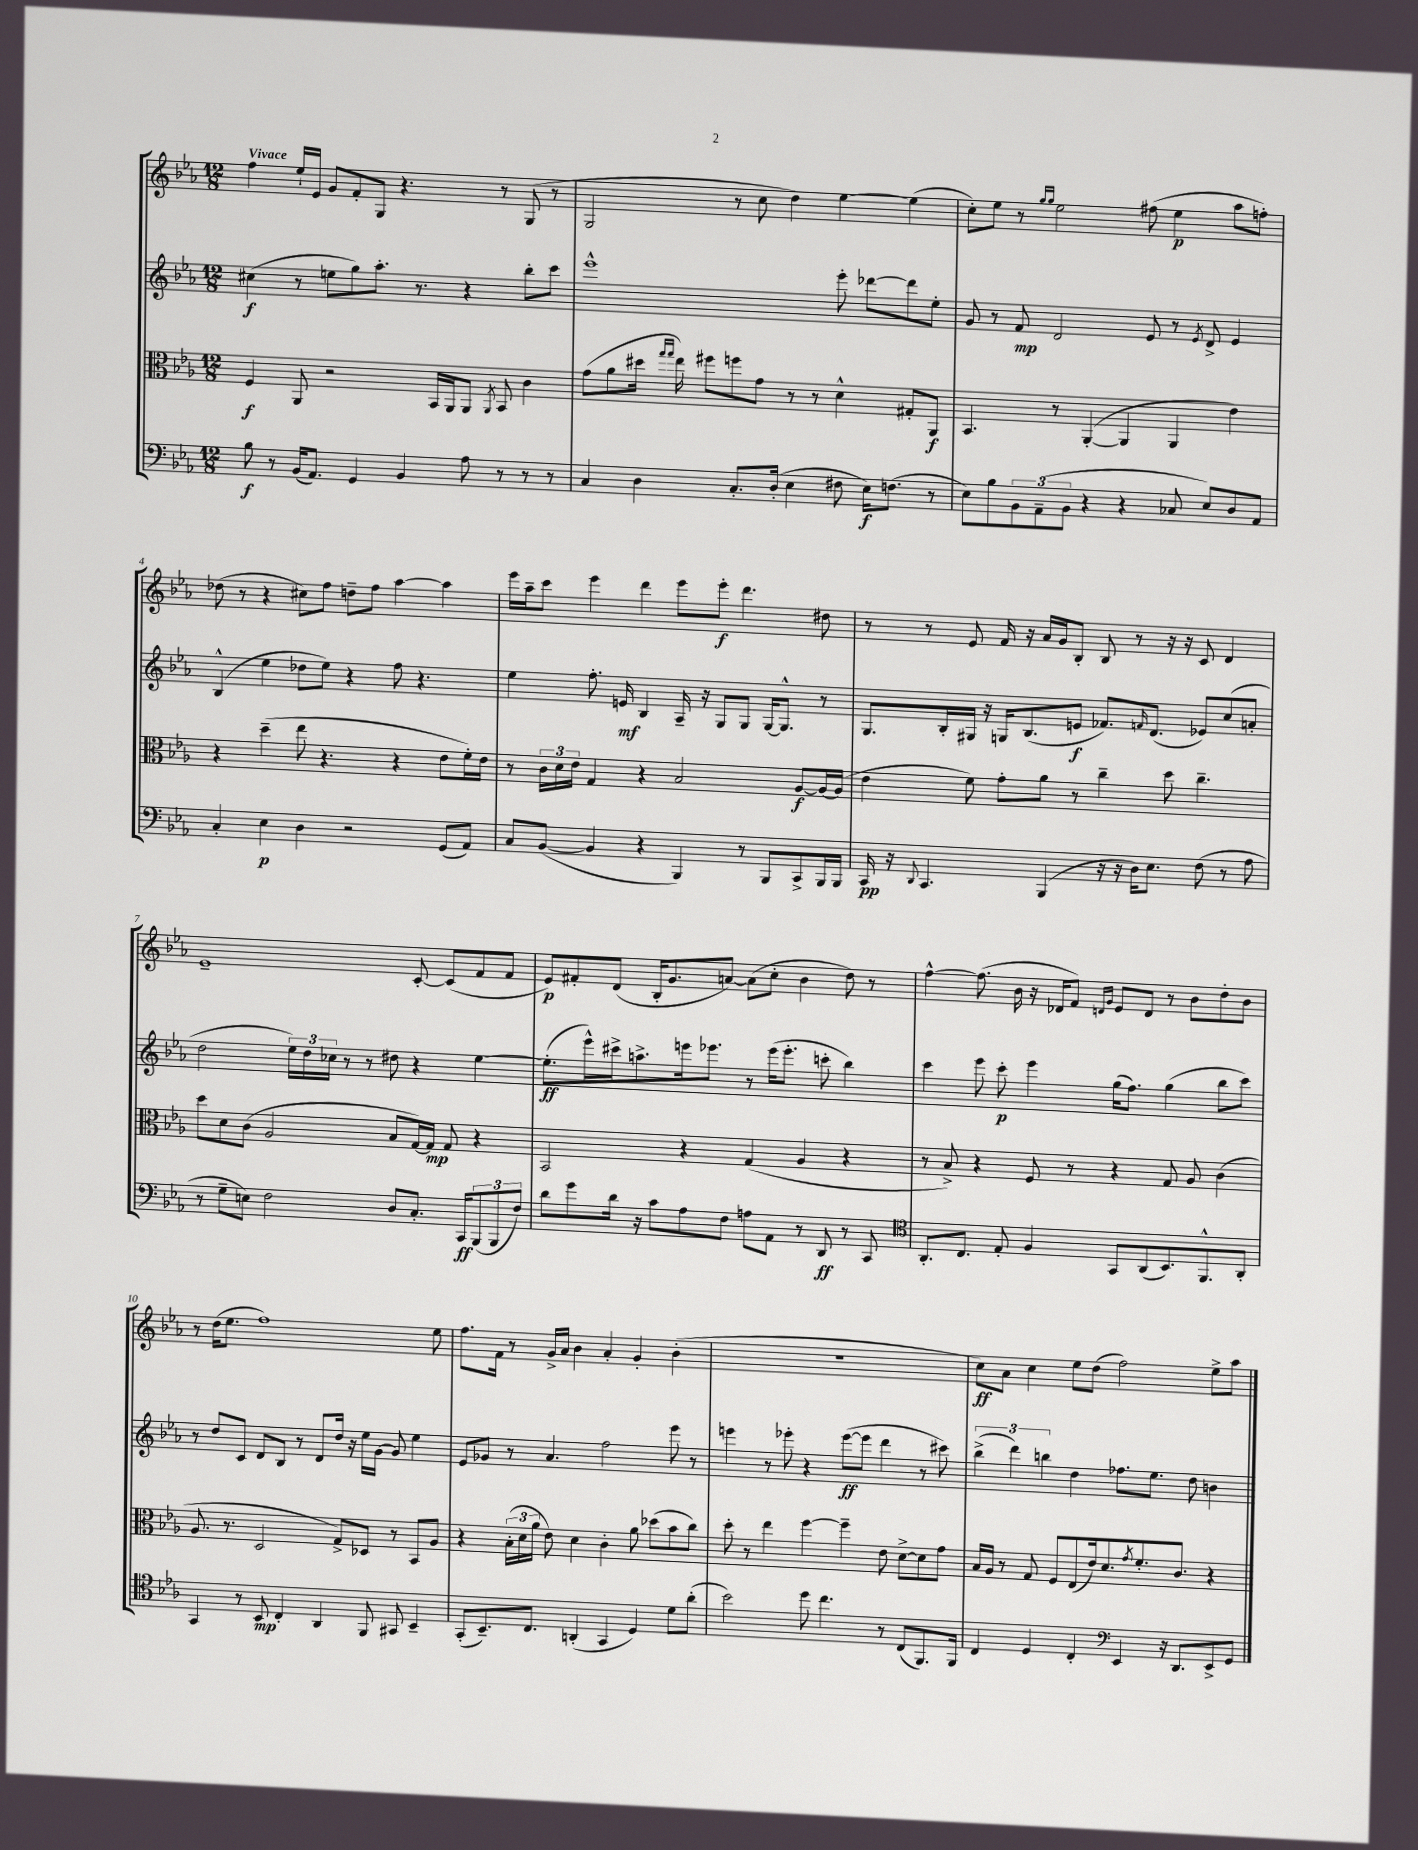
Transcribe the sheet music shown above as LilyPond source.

<<
\new StaffGroup <<
\new Staff = "s0" {
    \clef treble \key ees \major \numericTimeSignature \time 12/8 \tempo "Vivace"
    f''4 ees''16-! ees'16 g'8 f'8-. g8 r4. r8 g8( r8 |
    g2 r8 c''8 d''4) ees''4~ ees''4( |
    c''8-.) ees''8 r8 \grace { g''16 g''16 } ees''2 fis''8( ees''4\p aes''8 f''8-.) |
    des''8( r8 r4 cis''8) f''8 d''8-- f''8 aes''4~ aes''4 |
    ees'''16 aes''16-- c'''8 ees'''4 d'''4 ees'''8 ees'''8-.\f d'''4. dis''8 |
    r8 r8 ees'8 f'16 r16 aes'16 g'16 bes8-. bes8 r8 r16 r16 c'8 d'4 |
    ees'1-- c'8~-. c'8( f'8 f'8 |
    ees'8\p) fis'8-. d'8( bes16-. g'8. a'8~) a'8( c''8-. bes'4 d''8) r8 |
    f''4~-^ f''8.( bes'16 r16 des'16 f'8) \grace { d'16 g'16 } ees'8 d'8 r8 bes'8 d''8-. bes'8 |
    r8 d''16( ees''8. f''1) ees''8 |
    f''8. f'16 r8 g'16-> aes'16 bes'4 aes'4-. g'4-. bes'4-.( |
    R1. |
    c''8\ff) aes'8 c''4 ees''8 d''8( f''2) ees''8-> aes''8 \bar "|." |
}
\new Staff = "s1" {
    \clef treble \key ees \major \numericTimeSignature \time 12/8
    cis''4\f( r8 e''8 g''8) aes''8.-. r8. r4 bes''8-. c'''8 |
    ees'''1-^ ees'''8-. des'''8~ des'''8 ees''8-. |
    g'8 r8 f'8\mp d'2 ees'8 r8 \acciaccatura { ees'8 } d'8-> ees'4 |
    bes4-^( ees''4 des''8 ees''8) r4 f''8 r4. |
    ees''4 f''8.-. e'16\mf bes4 aes16-- r16 g8 g8 g16~ g8.-^ r8 |
    g8. bes16-. gis16 r16 g16 bes8.( e'8\f fes'8.) \grace { f'16 } d'8.( ees'8) c''8( a'8-. |
    d''2 \tuplet 3/2 { ees''16) d''16 ces''16 } r8 r8 dis''8 r4 ees''4~ |
    ees''8.-.\ff( ees'''16-^) cis'''16-> a''8.-> e'''16 ees'''8. r8 ees'''16( ees'''8.-. c'''8-. bes''4) |
    c'''4 ees'''8 c'''8-.\p ees'''4 g''16( f''8.) g''4( bes''8 c'''8) |
    r8 d''8 c'8 d'8 bes8 r8 d'8 d''16 r16 ees''16 g'16~ g'8 ees''4 |
    ees'8 ges'8 r8 aes'4. f''2 ees'''8 r8 |
    e'''4 r8 ees'''8-. r4 ees'''8~\ff( ees'''8 d'''4 r8 cis'''8) |
    \tuplet 3/2 { bes''4->( d'''4) b''4 } d''4 fes''8. ees''8. d''8 b'4 \bar "|." |
}
\new Staff = "s2" {
    \clef alto \key ees \major \numericTimeSignature \time 12/8
    f4\f aes,8 r2 bes,16 aes,16 aes,8 \acciaccatura { aes,8 } bes,8 c'4 |
    g'8( aes'8 dis''16 \grace { g''16 g''16 } ees''16) fis''8 f''8 g'8 r8 r8 d'4-^ gis8-. aes,8\f |
    bes,4. r8 aes,4~-.( aes,4 aes,4 ees'4) |
    r4 d''4--( ees''8 r4. r4 ees'8 f'16-.) ees'16 |
    r8 \tuplet 3/2 { c'16 d'16 ees'16 } g4 r4 bes2 aes8~\f aes16~ aes16( |
    ees'4 f'8) g'8-. aes'8 r8 c''4-- d''8 c''4.-- |
    d''8 d'8 c'8( aes2 bes8 g16~) g16\mp g8 r4 |
    bes,2 r4 g4( aes4 r4 |
    r8 bes8->) r4 f8 r8 r4 g8 aes8 c'4( |
    aes8. r8. d2 g8->) des8 r8 bes,8 aes8 |
    r4 \tuplet 3/2 { bes16-.( d'16 aes'16 } ees'8) d'4 c'4-. aes'8 des''8( bes'8 c''8) |
    d''8-. r8 ees''4 f''4~ f''4-- ees'8 d'8~-> d'8 g'8 |
    bes16 aes16 r8 g8 f8 ees8( ees'16) d'8. \acciaccatura { g'8 } f'8.-. c'8. r4 \bar "|." |
}
\new Staff = "s3" {
    \clef bass \key ees \major \numericTimeSignature \time 12/8
    bes8\f r8 bes,16( aes,8.) g,4 bes,4 aes8 r8 r8 r8 |
    c4 d4 c8.-. d16-.( ees4 fis8 ees16\f) f8.( r8 |
    ees8) bes8 \tuplet 3/2 { bes,8 aes,8--( bes,8 } r4 r4 ces8 ees8) d8 aes,8 |
    c4-. ees4\p d4 r2 g,8( aes,8) |
    c8 bes,8~( bes,4 r4 bes,,4) r8 bes,,8 c,8-> bes,,16 bes,,16 |
    c,16\pp r16 \appoggiatura { d,8 } c,4. bes,,4( r16 r16 d16) ees8. f8( r8 aes8 |
    r8 g8-- e8) f2 d8 c8.-. c,16\ff \tuplet 3/2 { bes,,8( bes,,8 f8) } |
    d'8 g'8 d'16 r16 c'8 aes8 f8 a8 aes,8 r8 d,8\ff r8 c,8 |
    \clef tenor aes,8.-. c8. ees8-. f4 g,8 aes,8( bes,8.) f,8.-^ aes,8-. |
    g,4 r8 bes,8\mp c4-. aes,4 f,8 gis,8 bes,4-- |
    g,8-.( bes,8.--) c8. a,4-.( g,4 d4) d'8 aes'8-.( |
    bes'2) d''8 c''4. r8 c8( f,8.) f,16 |
    c4 d4 c4-. \clef bass ees,4 r16 d,8. ees,8-> g,8 \bar "|." |
}
>>
>>
